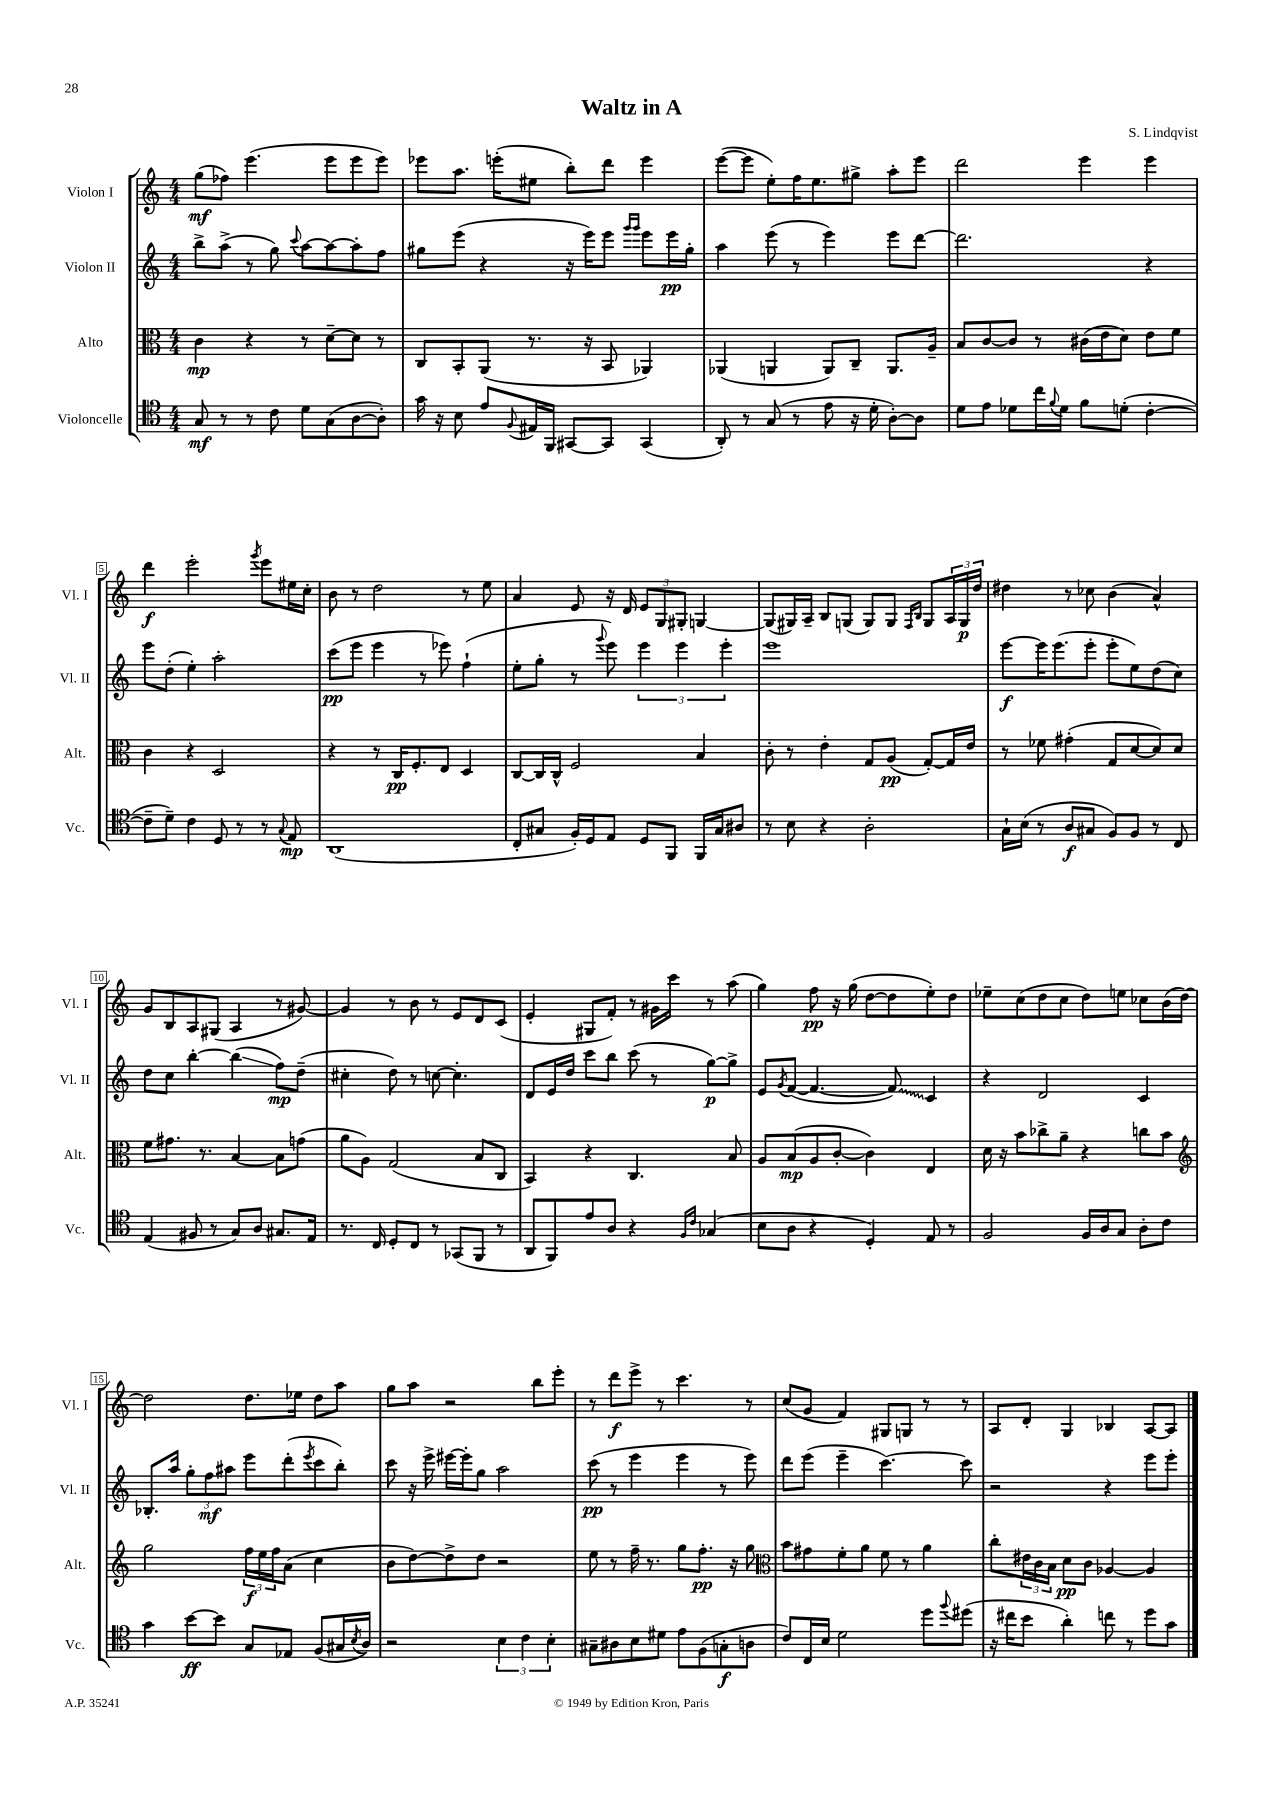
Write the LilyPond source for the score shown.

\header { title = "Waltz in A" composer = "S. Lindqvist" }
<<
\new StaffGroup <<
\new Staff = "s0" \with { instrumentName = "Violon I" shortInstrumentName = "Vl. I" } {
    \clef treble \key c \major \numericTimeSignature \time 4/4
    g''8\mf( fes''8) e'''4.( e'''8 e'''8 e'''8) |
    ees'''8 a''8. e'''16-.( eis''8 b''8-.) d'''8 e'''4 |
    e'''8~( e'''8 e''8-.) f''16 e''8. gis''8-> a''8-. e'''8 |
    d'''2 e'''4 e'''4 |
    d'''4\f e'''2-. \acciaccatura { g'''8 } e'''8 eis''16 c''16-. |
    b'8 r8 d''2 r8 e''8 |
    a'4 e'8 r16 d'16 \tuplet 3/2 { e'8 g8 gis8-. } g4~ |
    g8( gis16) a16-- b8 g8( g8) g8 \grace { f16 b16 } g8 \tuplet 3/2 { a16 g16\p d''16 } |
    dis''4 r8 ces''8 b'4( a'4-^) |
    g'8 b8 a8 gis8( a4 r8 gis'8~) |
    gis'4 r8 b'8 r8 e'8 d'8 c'8( |
    e'4-. gis8 f'8-.) r8 gis'16 c'''16 r8 a''8( |
    g''4) f''8\pp r16 g''16( d''8~ d''8 e''8-.) d''8 |
    ees''8-- c''8( d''8 c''8 d''8) e''8 ces''8 b'16( d''16~) |
    d''2 d''8. ees''16 d''8 a''8 |
    g''8 a''8 r2 b''8 e'''8-. |
    r8 d'''8\f e'''8-> r8 c'''4. r8 |
    c''8( g'8 f'4) gis8 g8 r8 r8 |
    a8 d'8-. g4 bes4 a8~ a8 \bar "|." |
}
\new Staff = "s1" \with { instrumentName = "Violon II" shortInstrumentName = "Vl. II" } {
    \clef treble \key c \major \numericTimeSignature \time 4/4
    b''8-> a''8->( r8 g''8) \appoggiatura { c'''8 } a''8~ a''8~ a''8-. f''8 |
    gis''8 e'''8( r4 r16 e'''16) e'''8 \grace { g'''16 g'''16 } e'''8 e'''16\pp gis''16-. |
    a''4 e'''8( r8 e'''4) e'''8 d'''8~ |
    d'''2. r4 |
    e'''8 d''8-.( e''4-.) a''2-. |
    c'''8\pp( e'''8 e'''4 r8 ees'''8) f''4-!( |
    e''8-. g''8-. r8 \appoggiatura { g'''8 } e'''8) \tuplet 3/2 { e'''4 e'''4 e'''4-. } |
    e'''1 |
    e'''8~\f e'''16 e'''8.( e'''8-. e'''8-. e''8) d''8( c''8) |
    d''8 c''8 b''4~-. b''4\glissando( f''8\mp) d''8--( |
    cis''4-. d''8) r8 c''8~ c''4.-. |
    d'8 e'16 d''16 c'''8 b''8 c'''8( r8 g''8~\p) g''8-> |
    e'8 \acciaccatura { g'8 } f'8~( f'4.~ \once \override Glissando.style = #'zigzag f'8\glissando) c'4 |
    r4 d'2 c'4 |
    bes8.-. a''16 \tuplet 3/2 { g''8-. f''8\mf ais''8 } e'''8 d'''8-.( \acciaccatura { e'''8 } c'''8 b''8-.) |
    c'''8 r16 e'''16-> eis'''16~ eis'''16-. g''8 a''2 |
    c'''8\pp( r8 e'''4 e'''4 r8 e'''8) |
    d'''8 e'''8( e'''4-- c'''4.~) c'''8 |
    r2 r4 e'''8 e'''8-. \bar "|." |
}
\new Staff = "s2" \with { instrumentName = "Alto" shortInstrumentName = "Alt." } {
    \clef alto \key c \major \numericTimeSignature \time 4/4
    c'4\mp r4 r8 d'8~-- d'8 r8 |
    c8 b,8-. a,8( r8. r16 b,8 aes,4) |
    aes,4( a,4 a,8) c8-- a,8. a16-- |
    b8 c'8~ c'8 r8 cis'16( e'16 d'8) e'8 f'8 |
    c'4 r4 d2 |
    r4 r8 c16\pp f8.-. e8 d4 |
    c8~ c16 c16-^ f2 b4 |
    c'8-. r8 e'4-. g8 a8\pp( g8~-.) g16 e'16 |
    r8 fes'8 gis'4-.( g8 d'8~ d'8) d'8 |
    f'8 gis'8. r8. b4~ b8 g'8( |
    a'8 a8) g2( b8 c8 |
    b,4) r4 c4. b8 |
    a8 b8\mp( a8 c'8~-. c'4) e4 |
    d'16 r16 b'8 ces''8-> a'8-- r4 c''8 b'8 |
    \clef treble g''2 \tuplet 3/2 { f''16\f e''16 f''16 } a'8( c''4 |
    b'8 d''8~) d''8-> d''8 r2 |
    e''8 r8 f''16-- r8. g''8 f''8.-.\pp r16 g''8 |
    \clef alto b'8 gis'8 f'8-. a'8 f'8 r8 a'4 |
    c''8-. \tuplet 3/2 { eis'16 c'16 b16 } d'8\pp c'8 aes4~ aes4 \bar "|." |
}
\new Staff = "s3" \with { instrumentName = "Violoncelle" shortInstrumentName = "Vc." } {
    \clef tenor \key c \major \numericTimeSignature \time 4/4
    g8\mf r8 r8 c'8 d'8 g8( a8~ a8-.) |
    g'16 r16 b8 e'8 \appoggiatura { f8 } eis16 f,16 gis,8~ gis,8 gis,4( |
    a,8-.) r8 g8( r8 e'8 r16 d'16-. a8~-.) a8 |
    d'8 e'8 des'8 c''16 \appoggiatura { f'8 } des'16 f'8 d'8-.( c'4~-. |
    c'8-- d'8--) c'4 d8 r8 r8 \appoggiatura { g8 } e8\mp |
    a,1( |
    c8-. gis8 f16-.) d16 e8 d8 f,8 f,16 gis16 ais8 |
    r8 b8 r4 a2-. |
    g16-! b16( r8 a8\f gis8 f8) f8 r8 c8 |
    e4( fis8 r8 g8) a8 gis8. e16 |
    r8. c16 d8-. c8 r8 ges,8( f,8 r8 |
    a,8 f,8) e'8 a8 r4 \grace { f16 c'16 } ges4( |
    b8 a8 r4 d4-.) e8 r8 |
    f2 f16 a16 g8 a8-. c'8 |
    g'4 b'8~\ff b'8 g8 ees8 f8( gis16 \acciaccatura { b8 } a16) |
    r2 \tuplet 3/2 { b4 c'4 b4-. } |
    gis8-- ais8 b8 dis'8 e'8 f8( g8-.\f a8 |
    c'8) c16 b16 d'2 d''8 \appoggiatura { f''8 } dis''8( |
    r16 cis''16 b'8 a'4-.) c''8 r8 d''8 g'8 \bar "|." |
}
>>
>>
\layout { \context { \Score \override BarNumber.stencil = #(make-stencil-boxer 0.1 0.3 ly:text-interface::print) } }
